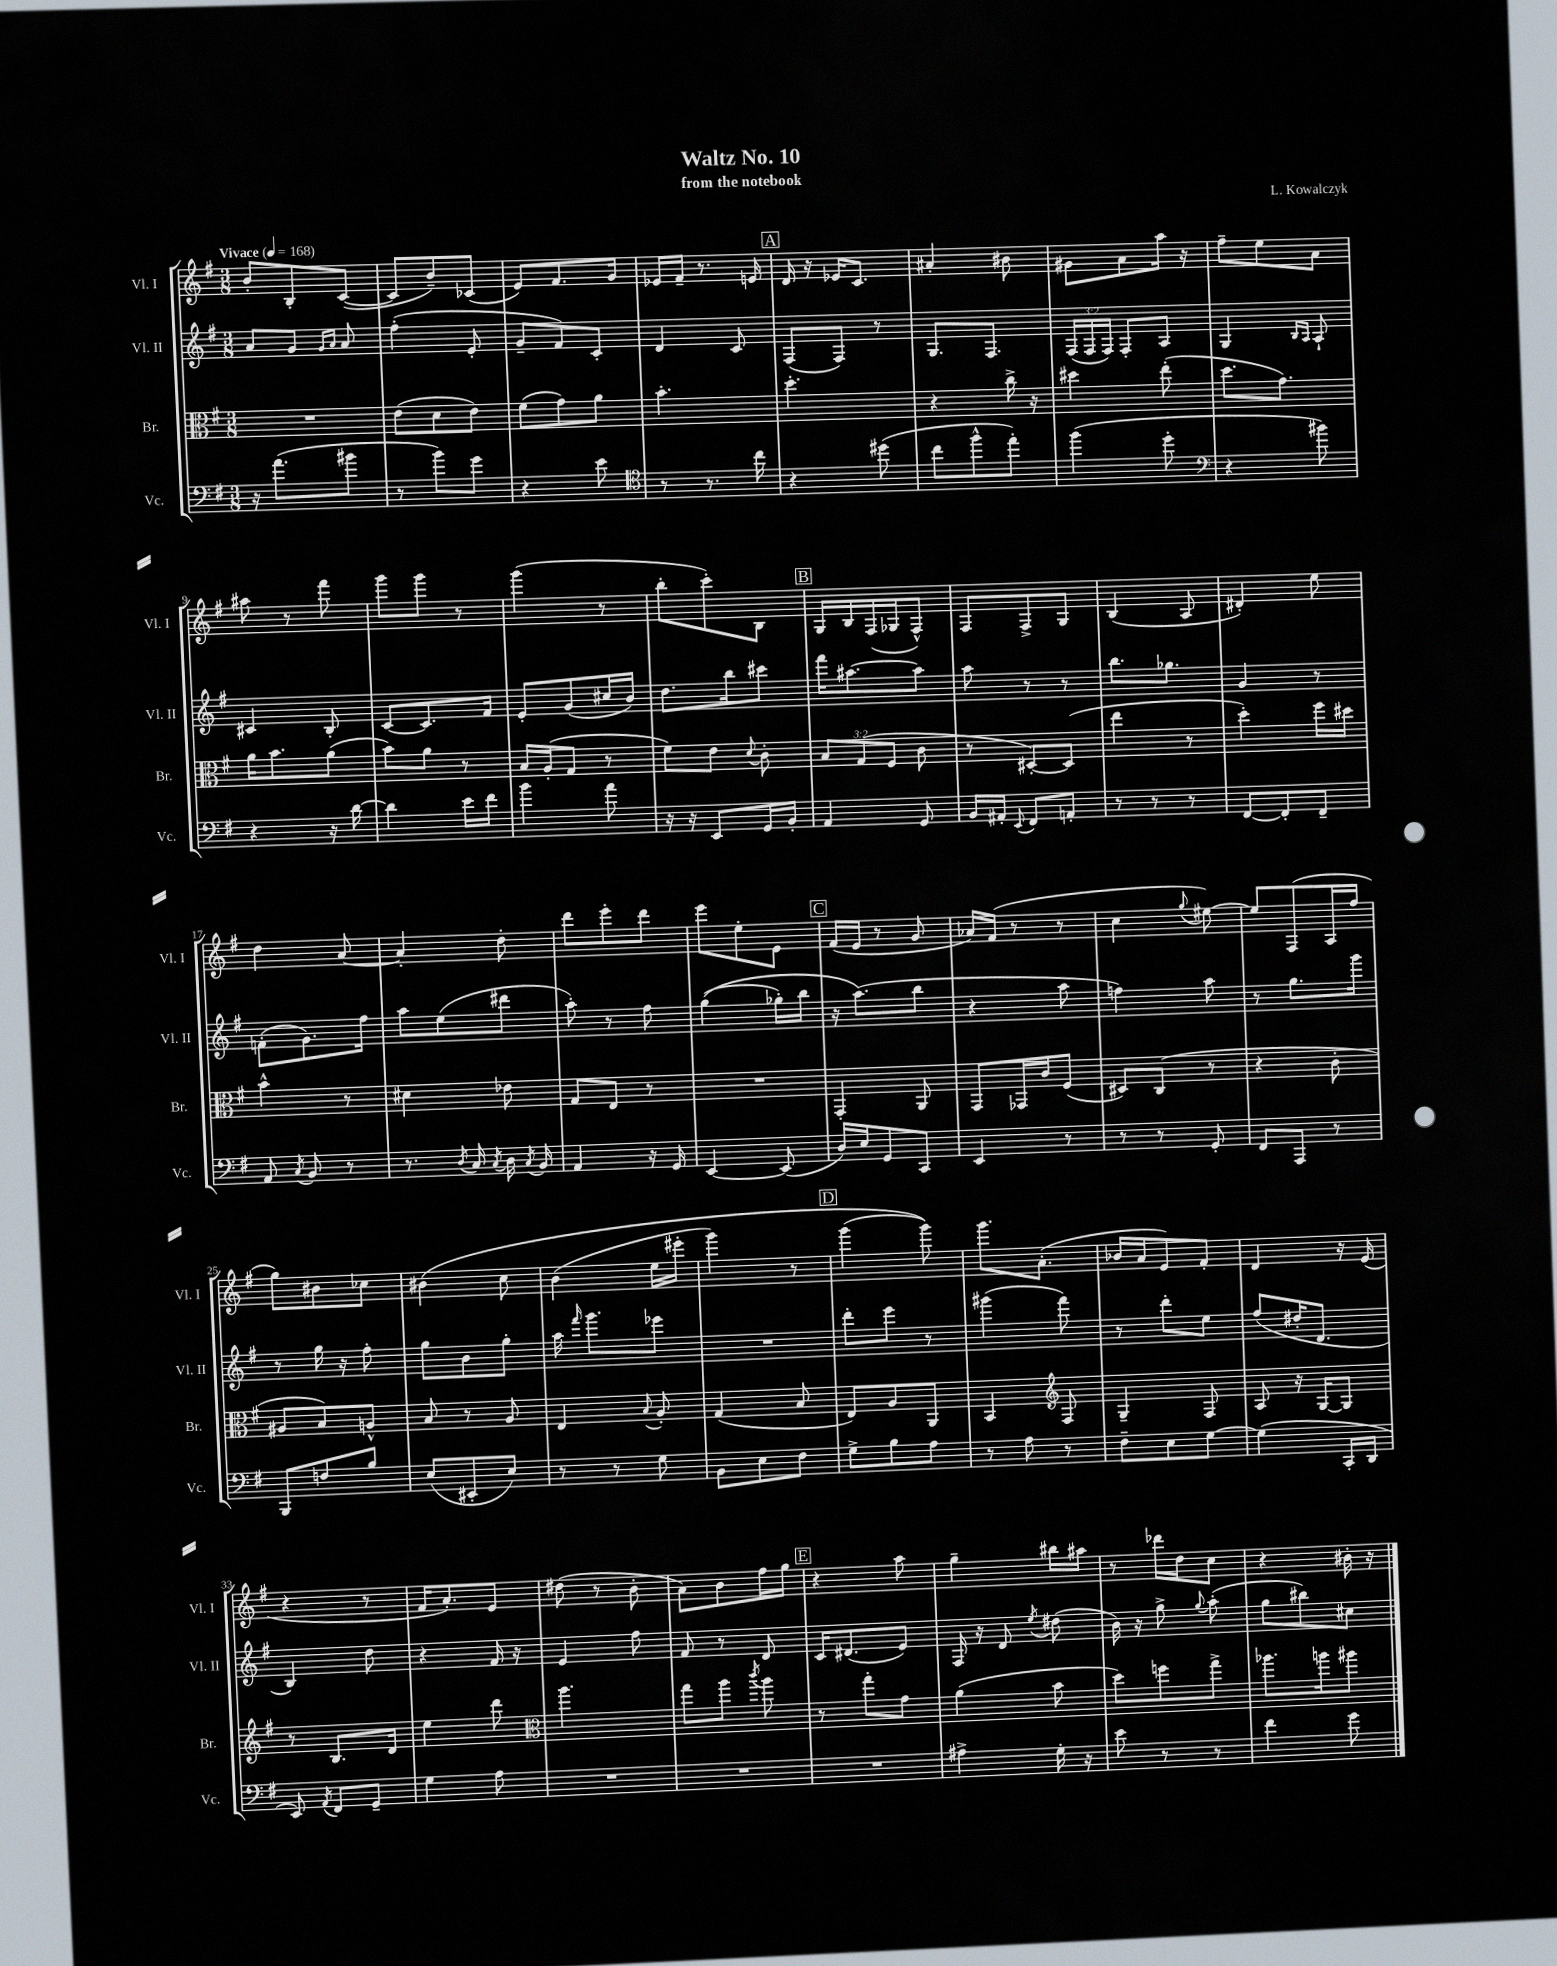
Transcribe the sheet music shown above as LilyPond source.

\header { title = "Waltz No. 10" composer = "L. Kowalczyk" subtitle = "from the notebook" }
<<
\new StaffGroup <<
\new Staff = "s0" \with { instrumentName = "Vl. I" shortInstrumentName = "Vl. I" } {
    \clef treble \key g \major \numericTimeSignature \time 3/8 \tempo "Vivace" 4 = 168
    \autoBeamOff b'8[-. b8-. c'8]~( |
    c'8[ b'8--) ces'8]( |
    e'8[) fis'8. g'16] |
    ees'16[ fis'16]-- r8. e'16 |
    \mark \markup { \box "A" } d'16 r16 ees'16[ c'8.] |
    ais'4-. bis'8 |
    gis'8[ a'8 a''16] r16 |
    fis''8[-- e''8 a'8] |
    ais''8 r8 fis'''8 |
    g'''8[ g'''8] r8 |
    g'''4( r8 |
    b''8[-. c'''8-.) b8] |
    \mark \markup { \box "B" } g16[ b16 fis16( ges16 fis8]-^) |
    fis8[ fis8-> g8] |
    b4( a8 |
    dis'4-.) e''8 |
    d''4 a'8~ |
    a'4-. d''8-. |
    d'''8[ e'''8-. d'''8] |
    e'''8[ e''8-. e'8] |
    \mark \markup { \box "C" } fis'16[( e'16] r8 g'8 |
    aes'16[) fis'16]( r8 r8 |
    c''4 \appoggiatura { g''8 } eis''8~) |
    eis''8[ fis8( a16 fis''16] |
    g''8[) bis'8 ces''8] |
    bis'4\( c''8 |
    b'4( e''16[ eis'''16]-. |
    g'''4) r8 |
    \mark \markup { \box "D" } g'''4( g'''8)\) |
    g'''8.[ a'8.]-.( |
    bes'16[ a'16 e'8) fis'8]-. |
    d'4 r16 e'16( |
    r4 r8 |
    fis'16[ a'8.-.) e'8] |
    dis''8( r8 b'8-. |
    a'8[) b'8 fis''16 g''16] |
    \mark \markup { \box "E" } r4 a''8 |
    g''4-- bis''16[ ais''16] |
    r8 des'''16[ d''16 c''8] |
    r4 bis'16-. r16 \bar "|." |
}
\new Staff = "s1" \with { instrumentName = "Vl. II" shortInstrumentName = "Vl. II" } {
    \clef treble \key g \major \numericTimeSignature \time 3/8 \override Staff.TupletNumber.text = #tuplet-number::calc-fraction-text
    \autoBeamOff a'8[ g'8] \grace { g'16[ a'16] } a'8 |
    fis''4-.( e'8-. |
    g'8[-- fis'8) c'8]-. |
    d'4 c'8 |
    \mark \markup { \box "A" } fis8[( fis8]) r8 |
    g8.[ fis8.] |
    \tuplet 3/2 { fis16[( fis16 fis16]) } fis8[-. a8] |
    g4 \grace { b16[ a16] } a8-! |
    cis'4 b8-. |
    c'8[~ c'8. fis'16] |
    e'8[-. g'8( cis''16 b'16]) |
    d''8.[ b''16 cis'''8] |
    \mark \markup { \box "B" } fis'''16[ ais''8.~ ais''8] |
    a''8 r8 r8 |
    b''8.[ ges''8.] |
    g'4 r8 |
    f'8[-.( g'8.) fis''16] |
    a''8[ e''8( dis'''8] |
    a''8-.) r8 fis''8 |
    g''4(\( ges''16[-.) b''16] |
    \mark \markup { \box "C" } r16 a''8.[(\) b''8] |
    r4 a''8 |
    f''4) a''8 |
    r8 g''8.[ g'''16] |
    r8 g''16 r16 fis''8-. |
    g''8[ b'8 g''8]-. |
    a''16 \grace { fis'''16 } g'''8.[ ees'''8] |
    R4. |
    \mark \markup { \box "D" } d'''8[-. e'''8] r8 |
    gis'''4( fis'''8) |
    r8 d'''8[-. e''8] |
    fis''8[( dis''16-. d'8.] |
    b4) d''8 |
    r4 fis'16 r16 |
    e'4 fis''8 |
    fis'8 r8 d'8 |
    \mark \markup { \box "E" } c'16[ dis'8.( e'8]) |
    fis16 r16 d'8 \acciaccatura { e''8 } dis''8( |
    b'16) r16 g''8-> \appoggiatura { g''8 } a''8-.( |
    g''8[ bis''8) cis''8] \bar "|." |
}
\new Staff = "s2" \with { instrumentName = "Br." shortInstrumentName = "Br." } {
    \clef alto \key g \major \numericTimeSignature \time 3/8 \override Staff.TupletNumber.text = #tuplet-number::calc-fraction-text
    \autoBeamOff R4. |
    e'8[( d'8 e'8]) |
    fis'8[( g'8) a'8] |
    b'4.-. |
    \mark \markup { \box "A" } d''4.-. |
    r4 c''16-> r16 |
    dis''4 e''8-.( |
    d''8.[ g'8.]) |
    a'16[ b'8. a'8]( |
    b'8[) a'8] r8 |
    b16[ a16-.( g8] r8 |
    fis'8[) e'8] \appoggiatura { d'8 } c'8-. |
    \mark \markup { \box "B" } \tuplet 3/2 { b8[ g8( fis8] } c'8 |
    r8 dis8[~-.) dis8]( |
    e''4 r8 |
    d''4-.) fis''16[ dis''16] |
    b'4-^ r8 |
    dis'4 ees'8 |
    g8[ e8] r8 |
    R4. |
    \mark \markup { \box "C" } g,4-. a,8 |
    g,8[ ges,16 c'16 fis8]( |
    dis8[) c8]( r8 |
    r4 c'8-. |
    ais8[ b8) a8]-^ |
    b8 r8 a8 |
    e4 \appoggiatura { b8 } a8-. |
    g4( b8 |
    \mark \markup { \box "D" } e8[) a8 a,8] |
    b,4 \clef treble fis8 |
    g4-- fis8 |
    a8 r16 g16[~ g8] |
    r8 b8.[ d'16] |
    e''4 d'''8 |
    \clef alto a''4. |
    g''8[ a''8] \acciaccatura { c'''8 } a''8 |
    \mark \markup { \box "E" } r8 g''8[-. g'8] |
    a'4( b'8 |
    d''8[) f''8 g''8]-> |
    aes''8.[ a''16 ais''8] \bar "|." |
}
\new Staff = "s3" \with { instrumentName = "Vc." shortInstrumentName = "Vc." } {
    \clef bass \key g \major \numericTimeSignature \time 3/8
    \autoBeamOff r16 a'8.[( bis'8] |
    r8 b'8[) g'8] |
    r4 e'8 |
    \clef tenor r8 r8. c''16 |
    \mark \markup { \box "A" } r4 dis''8( |
    c''8[ fis''8-^ e''8]-.) |
    fis''4( d''8-. |
    \clef bass r4 bis'8) |
    r4 r16 d'16~ |
    d'4 e'16[ fis'16] |
    b'4 a'8 |
    r16 r16 e,8[ g,16 b,16]-. |
    \mark \markup { \box "B" } a,4 g,8 |
    b,16[ ais,16]-. \appoggiatura { e,8 } fis,8[ a,8]-. |
    r8 r8 r8 |
    fis,8[~ fis,8-. fis,8]-- |
    a,8 \acciaccatura { c8 } b,8 r8 |
    r8. \acciaccatura { d8 } c16 \acciaccatura { c8 } d16 \acciaccatura { c8 } b,16 |
    a,4 r16 g,16 |
    e,4~ e,8( |
    \mark \markup { \box "C" } d16[) e16 g,8 c,8] |
    e,4 r8 |
    r8 r8 g,8-. |
    fis,8[ a,,8] r8 |
    b,,8[ f8 b8] |
    e8[( eis,8-. e8]) |
    r8 r8 g8 |
    b,8[ e8 fis8] |
    \mark \markup { \box "D" } g8[-> b8 a8] |
    r8 a8 r8 |
    fis8[-- e8 g8]~ |
    g4( c,16[-. d,16] |
    e,8) \acciaccatura { a,8 } fis,8[ g,8]-- |
    g4 a8 |
    R4. |
    R4. |
    \mark \markup { \box "E" } R4. |
    ais4-> g16-. r16 |
    e'8 r8 r8 |
    fis'4 g'8 \bar "|." |
}
>>
>>
